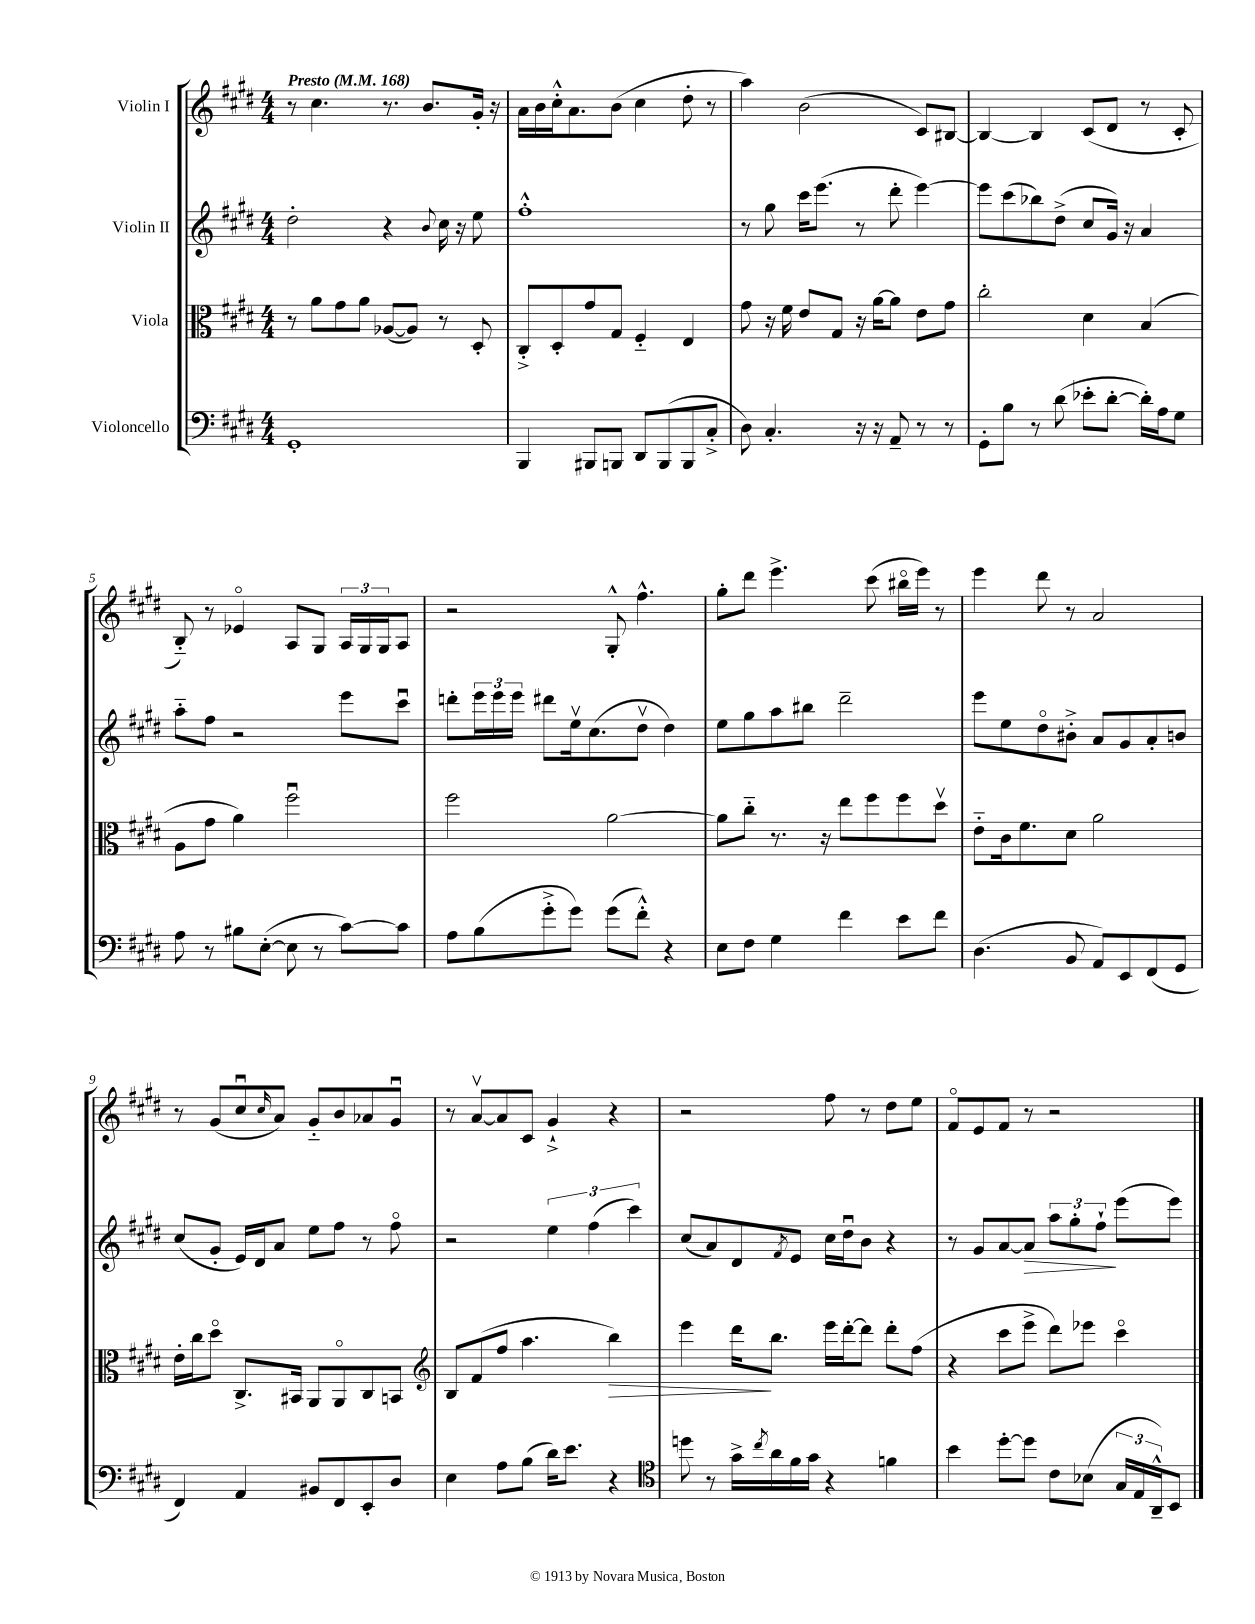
<<
\new StaffGroup <<
\new Staff = "s0" \with { instrumentName = "Violin I" } {
    \clef treble \key e \major \numericTimeSignature \time 4/4 \tempo "Presto" 4 = 168
    r8 cis''4. r8. b'8. gis'16-. r16 |
    a'16 b'16 cis''16-.-^ a'8. b'8( cis''4 dis''8-. r8 |
    a''4) b'2( cis'8) bis8~ |
    bis4~ bis4 cis'8( dis'8 r8 cis'8-. |
    b8-_) r8 ees'4\flageolet a8 gis8 \tuplet 3/2 { a16 gis16 gis16 } a8 |
    r2 gis8-.-^ fis''4.-^ |
    gis''8-. dis'''8 e'''4.-> cis'''8( bis''16\flageolet e'''16) r8 |
    e'''4 dis'''8 r8 a'2 |
    r8 gis'8( cis''8\downbow \grace { cis''16 } a'8) gis'8-_ b'8 aes'8 gis'8\downbow |
    r8 a'8~\upbow a'8 cis'8 gis'4-!-> r4 |
    r2 fis''8 r8 dis''8 e''8 |
    fis'8\flageolet e'8 fis'8 r8 r2 \bar "|." |
}
\new Staff = "s1" \with { instrumentName = "Violin II" } {
    \clef treble \key e \major \numericTimeSignature \time 4/4
    dis''2-. r4 \appoggiatura { b'8 } cis''16 r16 e''8 |
    fis''1-.-^ |
    r8 gis''8 cis'''16 e'''8.( r8 dis'''8-. e'''4~) |
    e'''8 cis'''8( bes''8) dis''8->( cis''8 gis'16) r16 a'4 |
    a''8-_ fis''8 r2 e'''8 cis'''8\downbow |
    d'''8-. \tuplet 3/2 { e'''16 e'''16 e'''16 } dis'''8 e''16\upbow cis''8.( dis''8\upbow dis''4) |
    e''8 gis''8 a''8 bis''8 dis'''2-- |
    e'''8 e''8 dis''8\flageolet bis'8-.-> a'8 gis'8 a'8-. b'8 |
    cis''8( gis'8-. e'16) dis'16 a'8 e''8 fis''8 r8 fis''8\flageolet |
    r2 \tuplet 3/2 { e''4 fis''4( cis'''4) } |
    cis''8( a'8) dis'8 \acciaccatura { fis'8 } e'8 cis''16 dis''16\downbow b'8 r4 |
    r8 gis'8 a'8~ a'8\> \tuplet 3/2 { a''8 gis''8-. fis''8-!\! } e'''8( e'''8) \bar "|." |
}
\new Staff = "s2" \with { instrumentName = "Viola" } {
    \clef alto \key e \major \numericTimeSignature \time 4/4
    r8 a'8 gis'8 a'8 aes8~( aes8) r8 dis8-. |
    cis8-.-> dis8-. gis'8 gis8 fis4-_ e4 |
    gis'8 r16 fis'16 e'8 gis8 r16 a'16~ a'8 e'8 gis'8 |
    cis''2-. dis'4 b4( |
    a8 gis'8 a'4) fis''2\downbow |
    fis''2 a'2~ |
    a'8 cis''8-_ r8. r16 e''8 fis''8 fis''8 dis''8\upbow |
    e'8-_ cis'16 fis'8. dis'8 a'2 |
    e'16-. cis''16 dis''8\flageolet cis8.-> bis,16 a,8 a,8\flageolet cis8 b,8 |
    \clef treble b8 fis'8( fis''8 a''4. b''4\>) |
    e'''4 dis'''16\! b''8. e'''16 dis'''16~-. dis'''8 dis'''8-. fis''8( |
    r4 cis'''8 e'''8-> dis'''8) ees'''8 cis'''4\flageolet \bar "|." |
}
\new Staff = "s3" \with { instrumentName = "Violoncello" } {
    \clef bass \key e \major \numericTimeSignature \time 4/4
    gis,1-. |
    b,,4 bis,,8 b,,8 dis,8 b,,8( b,,8 cis8-.-> |
    dis8) cis4.-. r16 r16 a,8-- r8 r8 |
    gis,8-. b8 r8 dis'8( ees'8-. dis'8~-. dis'16-.) a16 gis8 |
    a8 r8 bis8 e8~-.( e8 r8 cis'8~) cis'8 |
    a8 b8( gis'8-.-> gis'8) gis'8( fis'8-.-^) r4 |
    e8 fis8 gis4 fis'4 e'8 fis'8 |
    dis4.( b,8 a,8) e,8 fis,8( gis,8 |
    fis,4) a,4 bis,8 fis,8 e,8-. dis8 |
    e4 a8 b8( dis'16) e'8. r4 |
    \clef tenor d''8 r8 gis'16-> \acciaccatura { cis''8 } a'16 fis'16 gis'16 r4 f'4 |
    b'4 dis''8~-. dis''8 cis'8 bes8( \tuplet 3/2 { gis16 e16 a,16---^) } b,8 \bar "|." |
}
>>
>>
